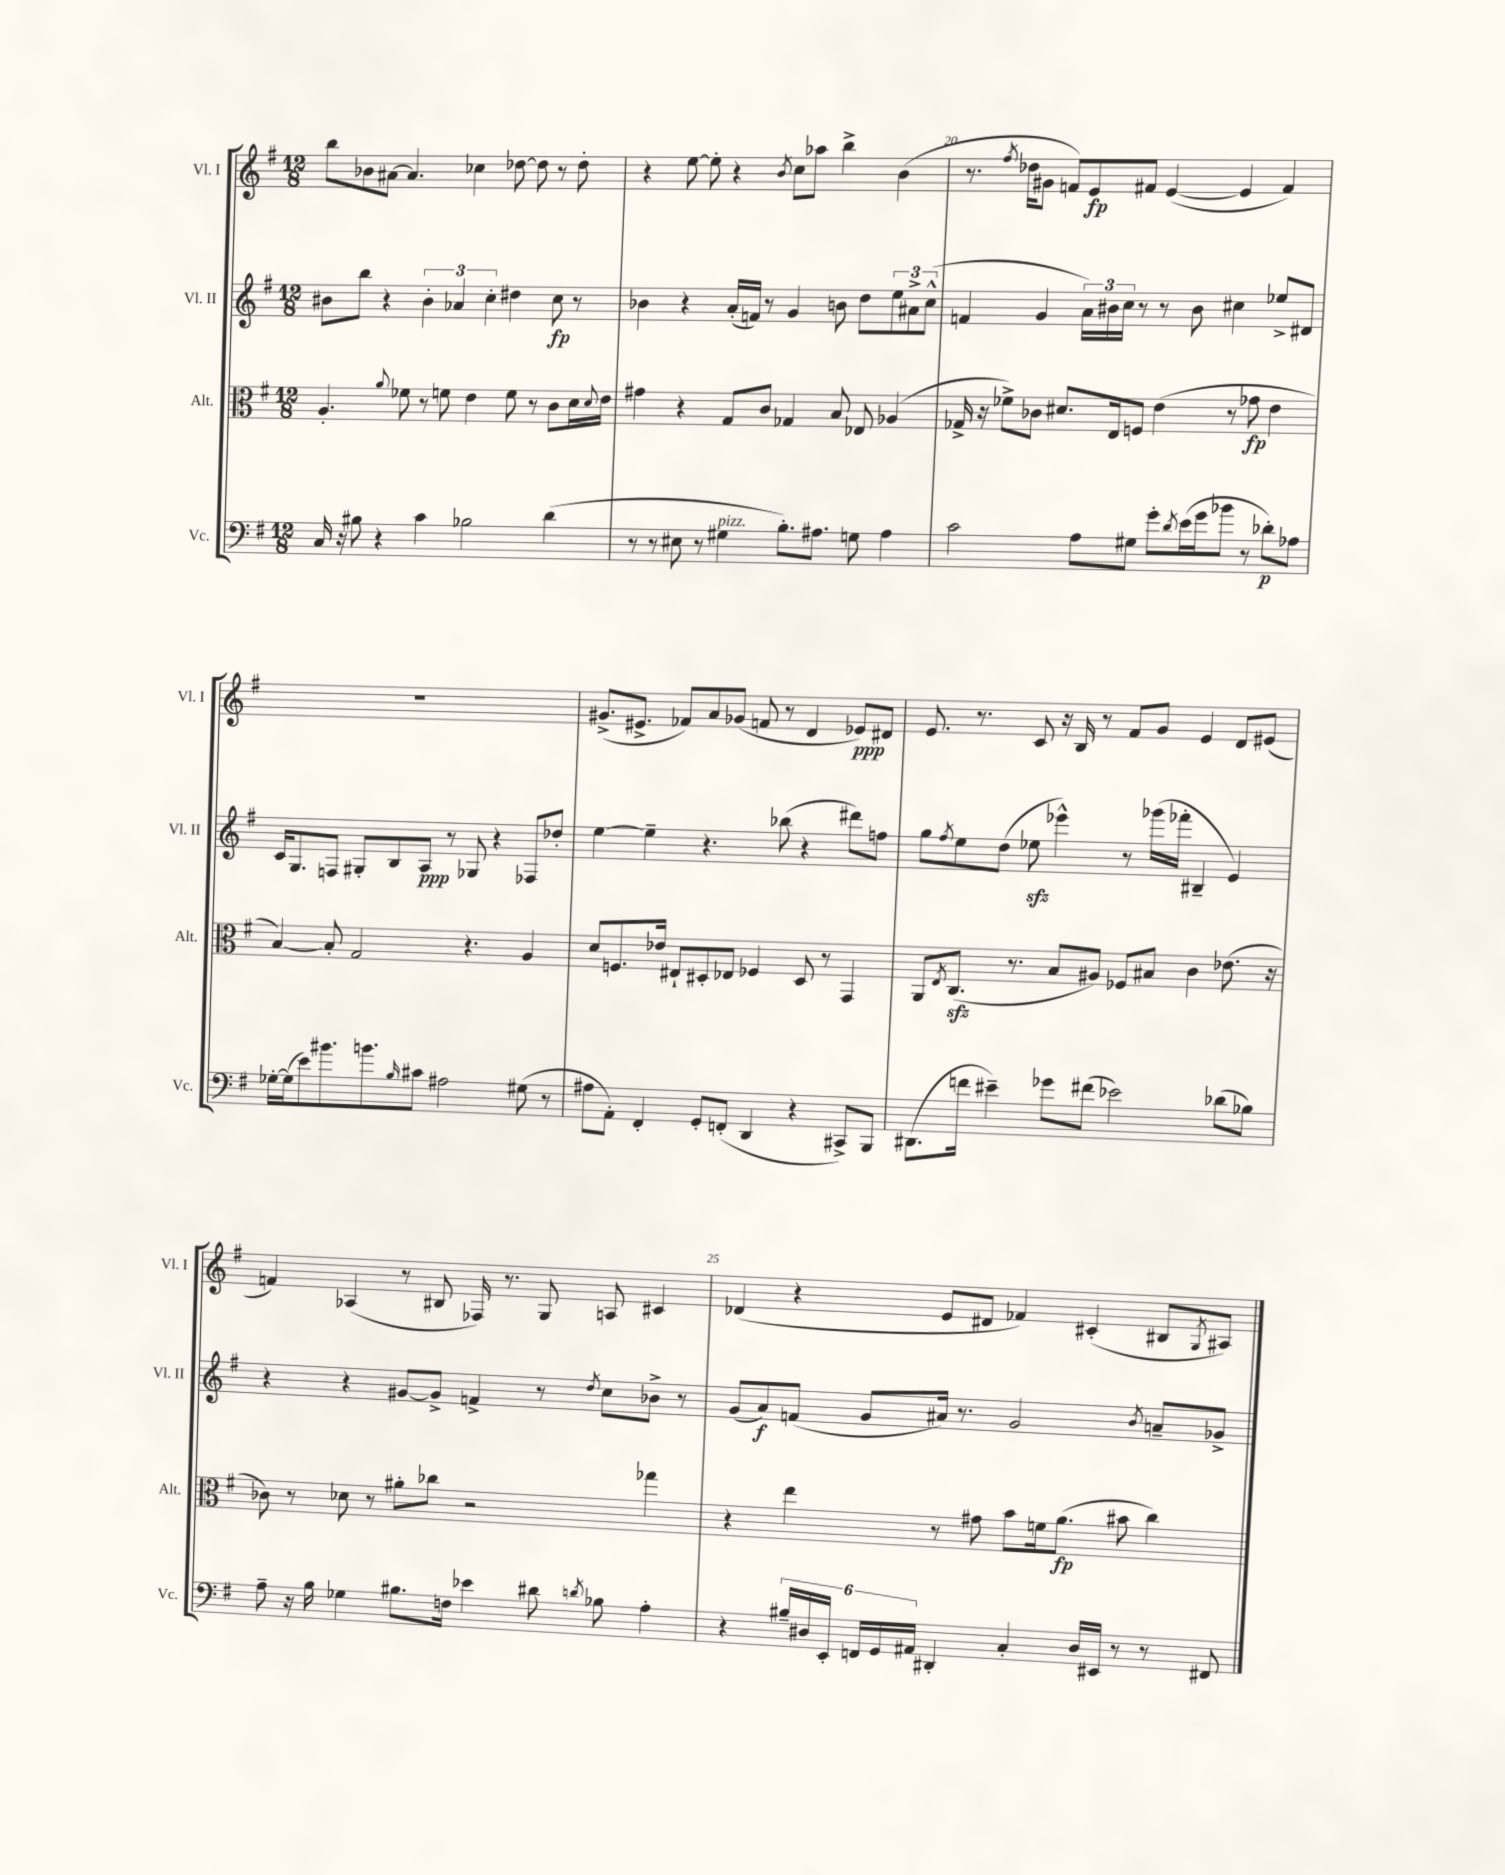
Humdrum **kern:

**kern	**kern	**kern	**kern
*staff4	*staff3	*staff2	*staff1
*clefF4	*clefC3	*clefG2	*clefG2
*k[f#]	*k[f#]	*k[f#]	*k[f#]
*M12/8	*M12/8	*M12/8	*M12/8
16C	4.A'	8b#	8bb
16r	.	.	.
8B#	.	8bb	8b-
4r	.	4r	[8a#
.	8qqa	.	.
.	8f-	.	4.a#]
4c	8r	6b#'	.
.	8f	.	.
.	.	6a-	.
2B-	4e	.	4cc-
.	.	6cc'	.
.	8f	4dd#	[8dd-
.	8r	.	8dd-]
(4d	8c	8cc	8r
.	16d	8r	8dd-'
.	8qqd	.	.
.	16e	.	.
=	=	=	=
8r	4g#	4b-	4r
8r	.	.	.
8E#	4r	4r	[8ee
8r	.	.	8ee']
4G#	8G	(16a'	4r
.	.	16f)	.
.	8c	8r	.
.	.	.	8qb
8.B')	4G-	4g	8cc
.	.	.	8aa-
8.A#	.	.	.
.	8B	8b	4bb^
8G	8E-	8dd	.
4A#	(4A-	12ee	(4b
.	.	12a#^	.
.	.	(12cc^^	.
=	=	=	=
2c	16G-^	4f	8.r
.	16r	.	.
.	8f-^)	.	.
.	.	.	8qff#
.	.	.	16dd-
.	8c-	4g	8g#
.	8.d#	.	8f)
8A	.	24a)	8e
.	.	24b#	.
.	16E	.	.
.	.	24cc	.
8G#	8F	8r	8f#
8g'	(4e	8r	([4e
8qd	.	.	.
(16e	.	8b#	.
16g	.	.	.
8b-	8r	4cc#	4e]
8r	8g-	.	.
8d-')	4e	8ee-^	4f#)
8A-	.	8d#	.
=	=	=	=
[16G-'	[4B)	16c	1.r
(16G-]	.	8.G	.
8e)	.	.	.
8.b#	8B']	8F	.
.	2G	8G#'	.
8.b	.	.	.
.	.	8B	.
16qqB	.	.	.
8c#	.	8A	.
2A#	.	8r	.
.	4.r	8G-	.
.	.	4r	.
(8G#	4A	8F-	.
8r	.	8dd-'	.
=	=	=	=
8A#	8d	[4ee	(8.g#^
8AA')	8.F	.	.
.	.	.	8.e#^
4FF#'	.	4ee~]	.
.	16e-	.	.
.	8E#`	.	8f-)
8GG'	8D#'	4.r	8a
(8FF'	8E-	.	(8g-
4DD	4F-	.	8f
.	.	(8bb-	8r
4r	8D#	4r	4d
.	8r	.	.
8CC#^)	4GG	8ddd#)	8e-)
8BBB	.	8ff	8d#
=	=	=	=
(8.DD#	8AA	8gg	8.e
.	8qE	8qff#	.
.	(8.C	8ee	.
16f	.	.	8.r
4e#~)	.	(8dd	.
.	8.r	.	.
.	.	8ee-	8c
8g-	8B	4eee-^^)	16r
.	.	.	16B
(8f#	8A#)	.	8r
2e-)	8F-	8r	8f#
.	8B#	(16ggg-	8g
.	.	16fff-'	.
.	4c	4B#~	4e
(8d-	(8.e-	4e)	8d
8B-)	.	.	(8e#
.	16r	.	.
=	=	=	=
8A~	8c-)	4r	4f)
16r	8r	.	.
16B	.	.	.
4G-	8d-	4r	(4A-
.	8r	.	.
8.B#	8a#'	[8g#	8r
.	8cc-	8g#^]	8B#
16F	.	.	.
4e-	2r	4f^	16F-)
.	.	.	8.r
8d#	.	8r	8G
8qd	.	8qdd	.
8B-	.	8cc	8A
4A'	4gg-	8b-^	4c#
.	.	8r	.
=	=	=	=
4r	4r	(8g	(4d-
.	.	8a)	.
24B#~	4ee	(8f	4r
24D#	.	.	.
24EE'	.	.	.
24FF	.	8g	.
24GG	.	.	.
24AA#	.	.	.
4DD#'	8r	16a#)	8e
.	.	8.r	.
.	8g#	.	8d#
4C'	8b	2g	4f-)
.	16f	.	.
.	(8.a	.	.
16D#	.	.	(4c#'
16EE#	.	.	.
8r	8b#	.	.
.	.	8qb	.
8r	4cc)	8a~	8B#
.	.	.	8qG
8FF#	.	8g-^	8A#)
==	==	==	==
*-	*-	*-	*-
